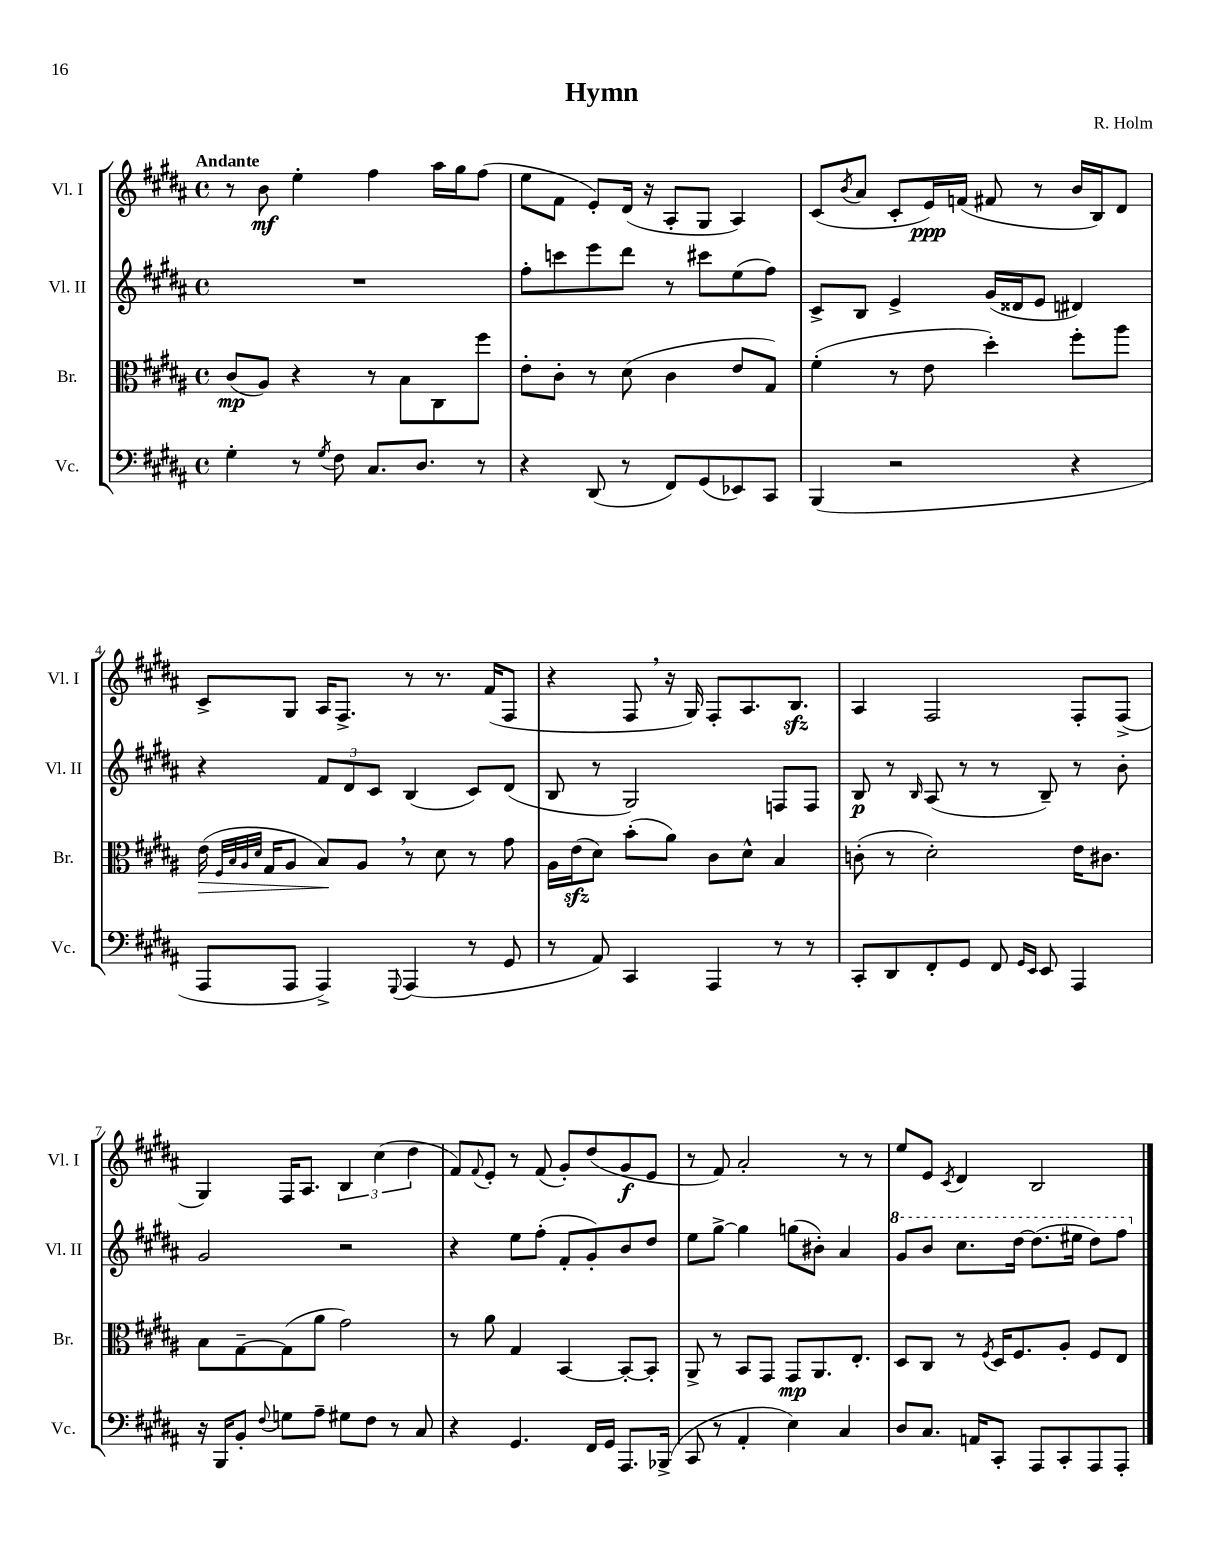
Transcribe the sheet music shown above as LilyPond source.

\header { title = "Hymn" composer = "R. Holm" }
<<
\new StaffGroup <<
\new Staff = "s0" \with { instrumentName = "Vl. I" shortInstrumentName = "Vl. I" } {
    \clef treble \key b \major \defaultTimeSignature \time 4/4 \tempo "Andante"
    r8 b'8\mf e''4-. fis''4 ais''16 gis''16 fis''8( |
    e''8 fis'8 e'8-.) dis'16( r16 ais8-. gis8 ais4) |
    cis'8( \acciaccatura { b'8 } ais'8 cis'8-. e'16\ppp) f'16( fis'8 r8 b'16 b16) dis'8 |
    cis'8-> gis8 ais16 fis8.-> r8 r8. fis'16( fis8 |
    r4 fis8 \breathe r16 gis16) fis8-. ais8. b8.\sfz |
    ais4 fis2 fis8-. fis8->( |
    gis4) fis16 ais8. \tuplet 3/2 { b4 cis''4( dis''4 } |
    fis'8) \appoggiatura { fis'8 } e'8-. r8 fis'8( gis'8-.) dis''8( gis'8\f e'8 |
    r8 fis'8) ais'2-. r8 r8 |
    e''8 e'8 \acciaccatura { cis'8 } dis'4 b2 \bar "|." |
}
\new Staff = "s1" \with { instrumentName = "Vl. II" shortInstrumentName = "Vl. II" } {
    \clef treble \key b \major \defaultTimeSignature \time 4/4
    R1 |
    fis''8-. c'''8 e'''8 dis'''8 r8 cis'''8 e''8( fis''8) |
    cis'8-> b8 e'4-> gis'16( disis'16 e'8 dis'4) |
    r4 \tuplet 3/2 { fis'8 dis'8 cis'8 } b4( cis'8) dis'8( |
    b8 r8 gis2) f8 f8 |
    b8\p r8 \grace { b16 } ais8( r8 r8 b8--) r8 b'8-. |
    gis'2 r2 |
    r4 e''8 fis''8-.( fis'8-. gis'8-.) b'8 dis''8 |
    e''8 gis''8~-> gis''4 g''8( bis'8-.) ais'4 |
    \ottava #1 gis''8 b''8 cis'''8. dis'''16~ dis'''8.( eis'''16 dis'''8) fis'''8 \ottava #0 \bar "|." |
}
\new Staff = "s2" \with { instrumentName = "Br." shortInstrumentName = "Br." } {
    \clef alto \key b \major \defaultTimeSignature \time 4/4
    cis'8\mp( ais8) r4 r8 b8 cis8 fis''8 |
    e'8-. cis'8-. r8 dis'8( cis'4 e'8 gis8) |
    fis'4-.( r8 e'8 dis''4-.) fis''8-. ais''8 |
    e'16\>( \grace { fis32 b32 ais32 dis'32 } gis16 ais8 b8\!) ais8 \breathe r8 dis'8 r8 gis'8 |
    ais16 e'16\sfz( dis'8) b'8-.( ais'8) cis'8 dis'8-^ b4 |
    c'8-.( r8 dis'2-.) e'16 cis'8. |
    b8 gis8~-- gis8( ais'8 gis'2) |
    r8 ais'8 gis4 b,4~ b,8~-. b,8-. |
    ais,8-> r8 b,8 gis,8 gis,8\mp ais,8. e8.-. |
    dis8 cis8 r8 \acciaccatura { fis8 } dis16 fis8. ais8-. fis8 e8 \bar "|." |
}
\new Staff = "s3" \with { instrumentName = "Vc." shortInstrumentName = "Vc." } {
    \clef bass \key b \major \defaultTimeSignature \time 4/4
    gis4-. r8 \acciaccatura { gis8 } fis8 cis8. dis8. r8 |
    r4 dis,8( r8 fis,8) gis,8( ees,8) cis,8 |
    b,,4( r2 r4 |
    ais,,8 ais,,8 ais,,4->) \appoggiatura { gis,,8 } ais,,4( r8 gis,8 |
    r8 ais,8) cis,4 ais,,4 r8 r8 |
    cis,8-. dis,8 fis,8-. gis,8 fis,8 \grace { gis,16 e,16 } e,8 ais,,4 |
    r16 b,,16 b,8-. \appoggiatura { fis8 } g8 ais8-- gis8 fis8 r8 cis8 |
    r4 gis,4. fis,16 gis,16 ais,,8. bes,,16->( |
    cis,8 r8 ais,4-. e4) cis4 |
    dis8 cis8. a,16 cis,8-. ais,,8 cis,8-. ais,,8 ais,,8-. \bar "|." |
}
>>
>>
